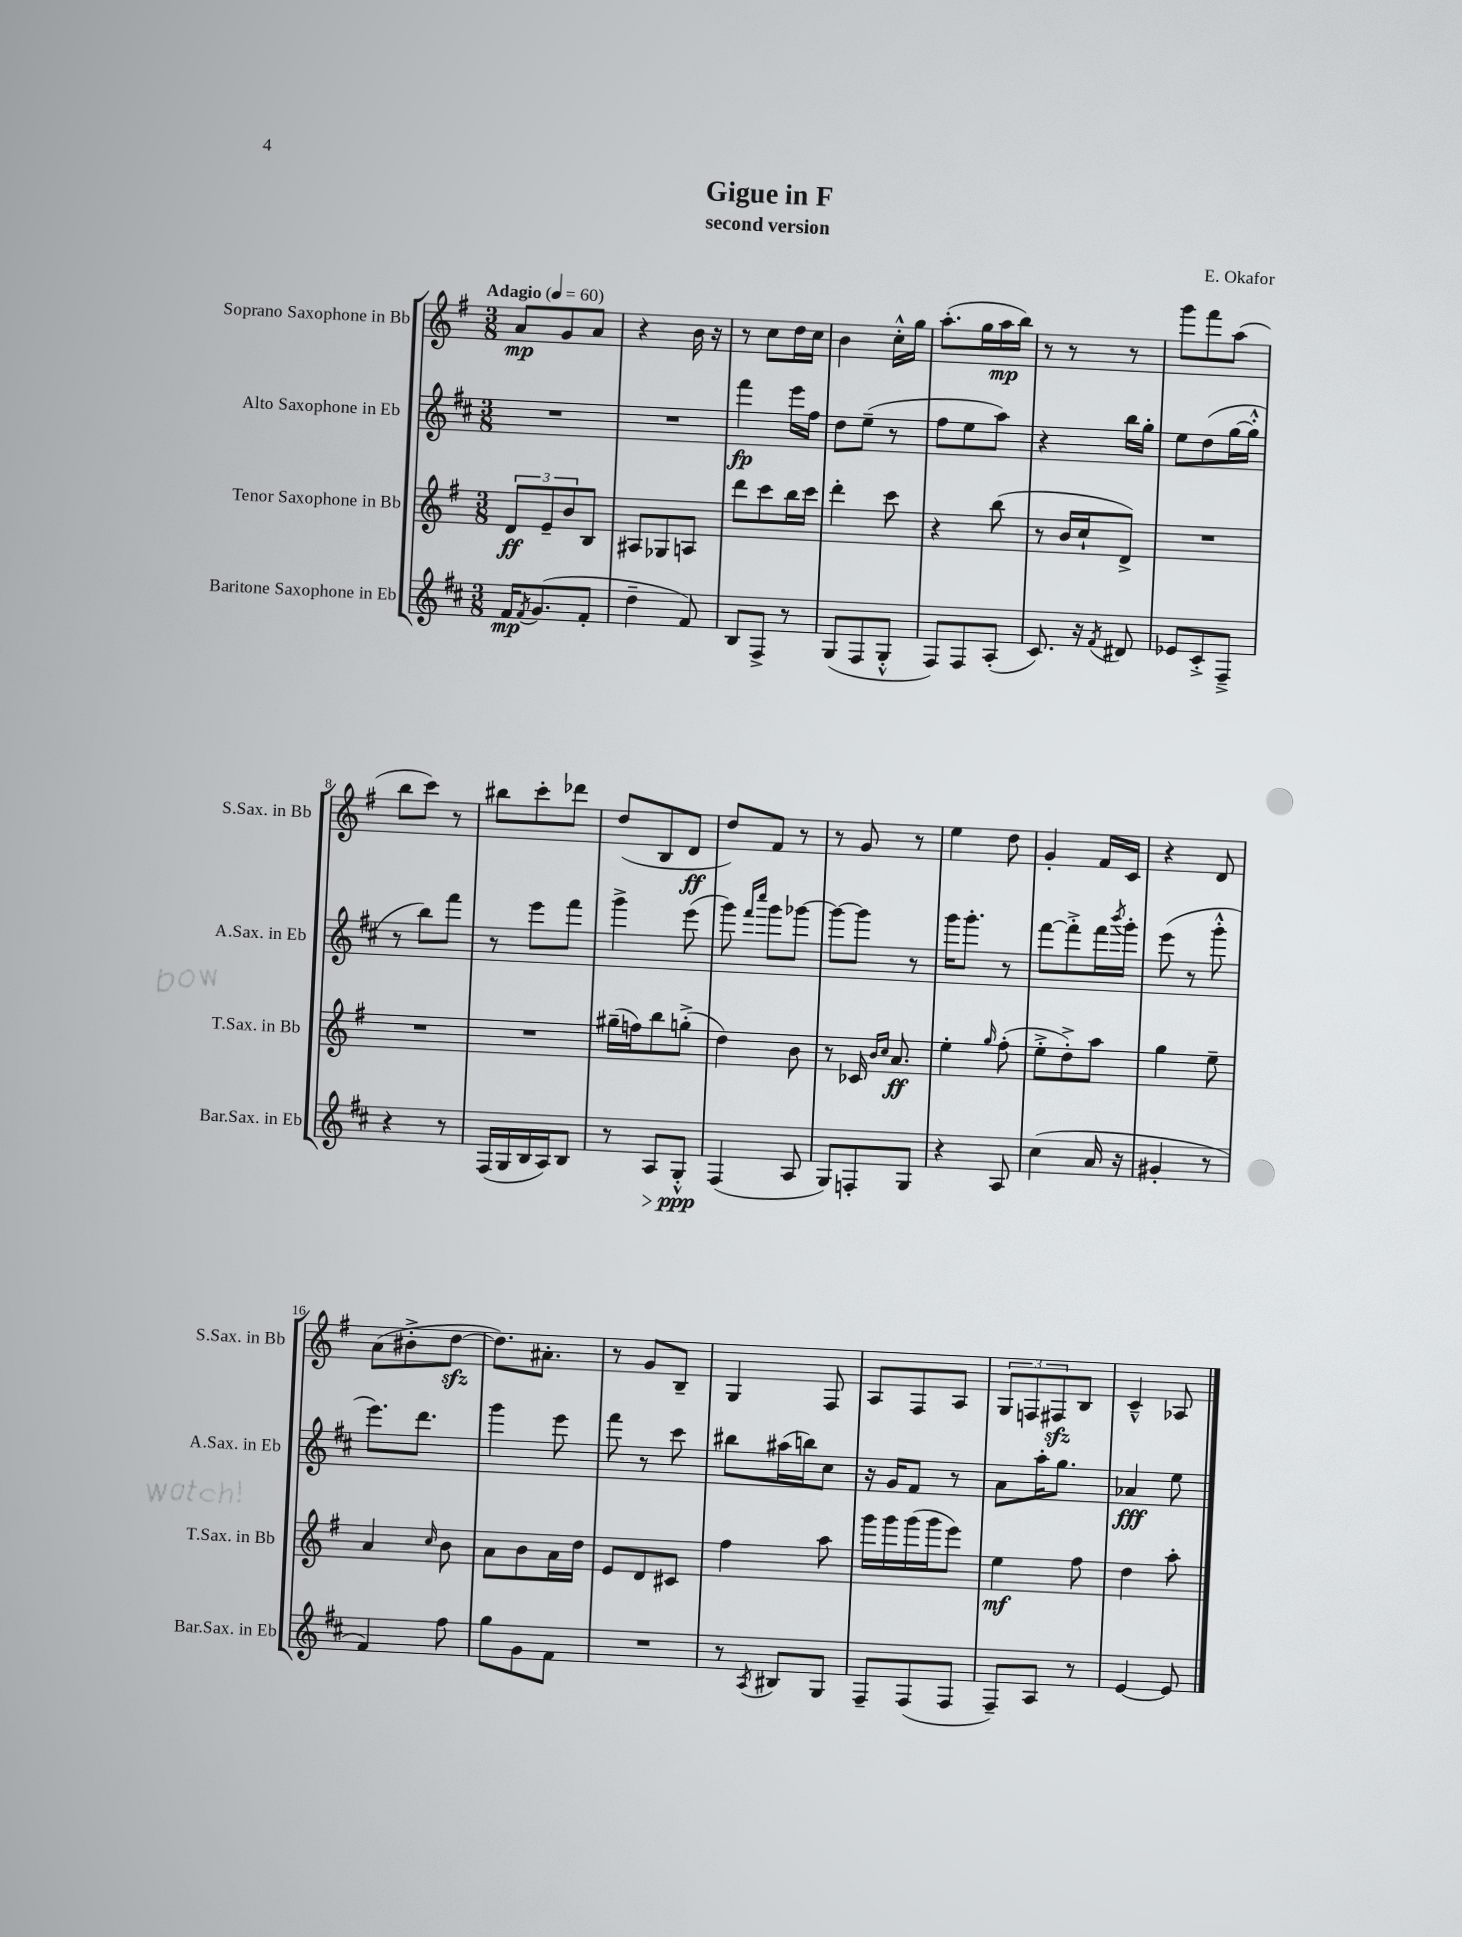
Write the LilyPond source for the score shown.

\header { title = "Gigue in F" composer = "E. Okafor" subtitle = "second version" }
<<
\new StaffGroup <<
\new Staff = "s0" \with { instrumentName = "Soprano Saxophone in Bb" shortInstrumentName = "S.Sax. in Bb" } {
    \clef treble \key g \major \numericTimeSignature \time 3/8 \tempo "Adagio" 4 = 60
    a'8\mp g'8 a'8 |
    r4 b'16 r16 |
    r8 c''8 d''16 c''16 |
    b'4 c''16-.-^ g''16 |
    a''8.-.( g''16 a''16\mp b''16) |
    r8 r8 r8 |
    g'''8 fis'''8 a''8( |
    b''8 c'''8) r8 |
    bis''8 c'''8-. des'''8 |
    d''8( b8 d'8\ff |
    d''8) fis'8 r8 |
    r8 g'8 r8 |
    e''4 d''8 |
    g'4-. fis'16 c'16 |
    r4 d'8 |
    a'8( bis'8-.-> d''8~\sfz |
    d''8.) ais'8.-. |
    r8 g'8 b8-- |
    g4 fis8 |
    a8 fis8 a8 |
    \tuplet 3/2 { g8 f8 fis8\sfz } b8 |
    c'4---^ aes8 \bar "|." |
}
\new Staff = "s1" \with { instrumentName = "Alto Saxophone in Eb" shortInstrumentName = "A.Sax. in Eb" } {
    \clef treble \key d \major \numericTimeSignature \time 3/8
    R4. |
    R4. |
    fis'''4\fp e'''16 fis''16 |
    d''8 e''8--( r8 |
    fis''8 e''8 a''8) |
    r4 b''16 g''16-. |
    e''8 d''8( g''16~ g''16-.-^ |
    r8 b''8) fis'''8 |
    r8 e'''8 fis'''8 |
    g'''4-> e'''8( |
    g'''8) \grace { fis'''16 cis''''16 } g'''8 ges'''8~ |
    ges'''8~ ges'''8 r8 |
    g'''16 g'''8.-. r8 |
    fis'''8~ fis'''8-.-> fis'''16 \acciaccatura { b'''8 } g'''16-. |
    e'''8( r8 g'''8-.-^ |
    e'''8.) d'''8. |
    g'''4 e'''8 |
    fis'''8 r8 cis'''8 |
    bis''8 ais''16( b''16) cis''8 |
    r16 g'16 fis'8 r8 |
    a'8 a''16-. g''8. |
    aes'4\fff e''8 \bar "|." |
}
\new Staff = "s2" \with { instrumentName = "Tenor Saxophone in Bb" shortInstrumentName = "T.Sax. in Bb" } {
    \clef treble \key g \major \numericTimeSignature \time 3/8
    \tuplet 3/2 { d'8\ff e'8-- b'8 } b8 |
    ais8 ges8 a8 |
    d'''8 c'''8 b''16 c'''16 |
    d'''4-. c'''8 |
    r4 b''8( |
    r8 b'16 c''16-! d'8->) |
    R4. |
    R4. |
    R4. |
    gis''16--( f''16) b''8 g''8-.->( |
    d''4) b'8 |
    r8 ces'16 \grace { b'16 c''16 } a'8.\ff |
    e''4-. \grace { g''16 } fis''8-.( |
    e''8-.-> d''8-.->) a''8 |
    g''4 e''8-- |
    a'4 \grace { c''16 } b'8 |
    a'8 b'8 a'16 d''16 |
    e'8 d'8 cis'8 |
    fis''4 a''8 |
    g'''16 g'''16 g'''16( g'''16 e'''8) |
    e''4\mf fis''8 |
    d''4 a''8-. \bar "|." |
}
\new Staff = "s3" \with { instrumentName = "Baritone Saxophone in Eb" shortInstrumentName = "Bar.Sax. in Eb" } {
    \clef treble \key d \major \numericTimeSignature \time 3/8
    fis'16\mp \acciaccatura { fis'8 } g'8.( fis'8-. |
    d''4-- fis'8) |
    b8 fis8-> r8 |
    g8( fis8 g8-.-^ |
    fis8) fis8 a8-.( |
    cis'8.) r16 \acciaccatura { fis'8 } dis'8 |
    ees'8 cis'8-.-> fis8---> |
    r4 r8 |
    fis16( g16 b16 a16) b8 |
    r8 a8\> g8-.-^\ppp\! |
    fis4( a8 |
    g8) f8-. g8 |
    r4 a8 |
    cis''4( a'16 r16 |
    gis'4-. r8 |
    fis'4) fis''8 |
    g''8 g'8 fis'8 |
    R4. |
    r8 \acciaccatura { a8 } bis8 g8 |
    fis8-- fis8( fis8 |
    fis8--) a8 r8 |
    e'4~ e'8 \bar "|." |
}
>>
>>
